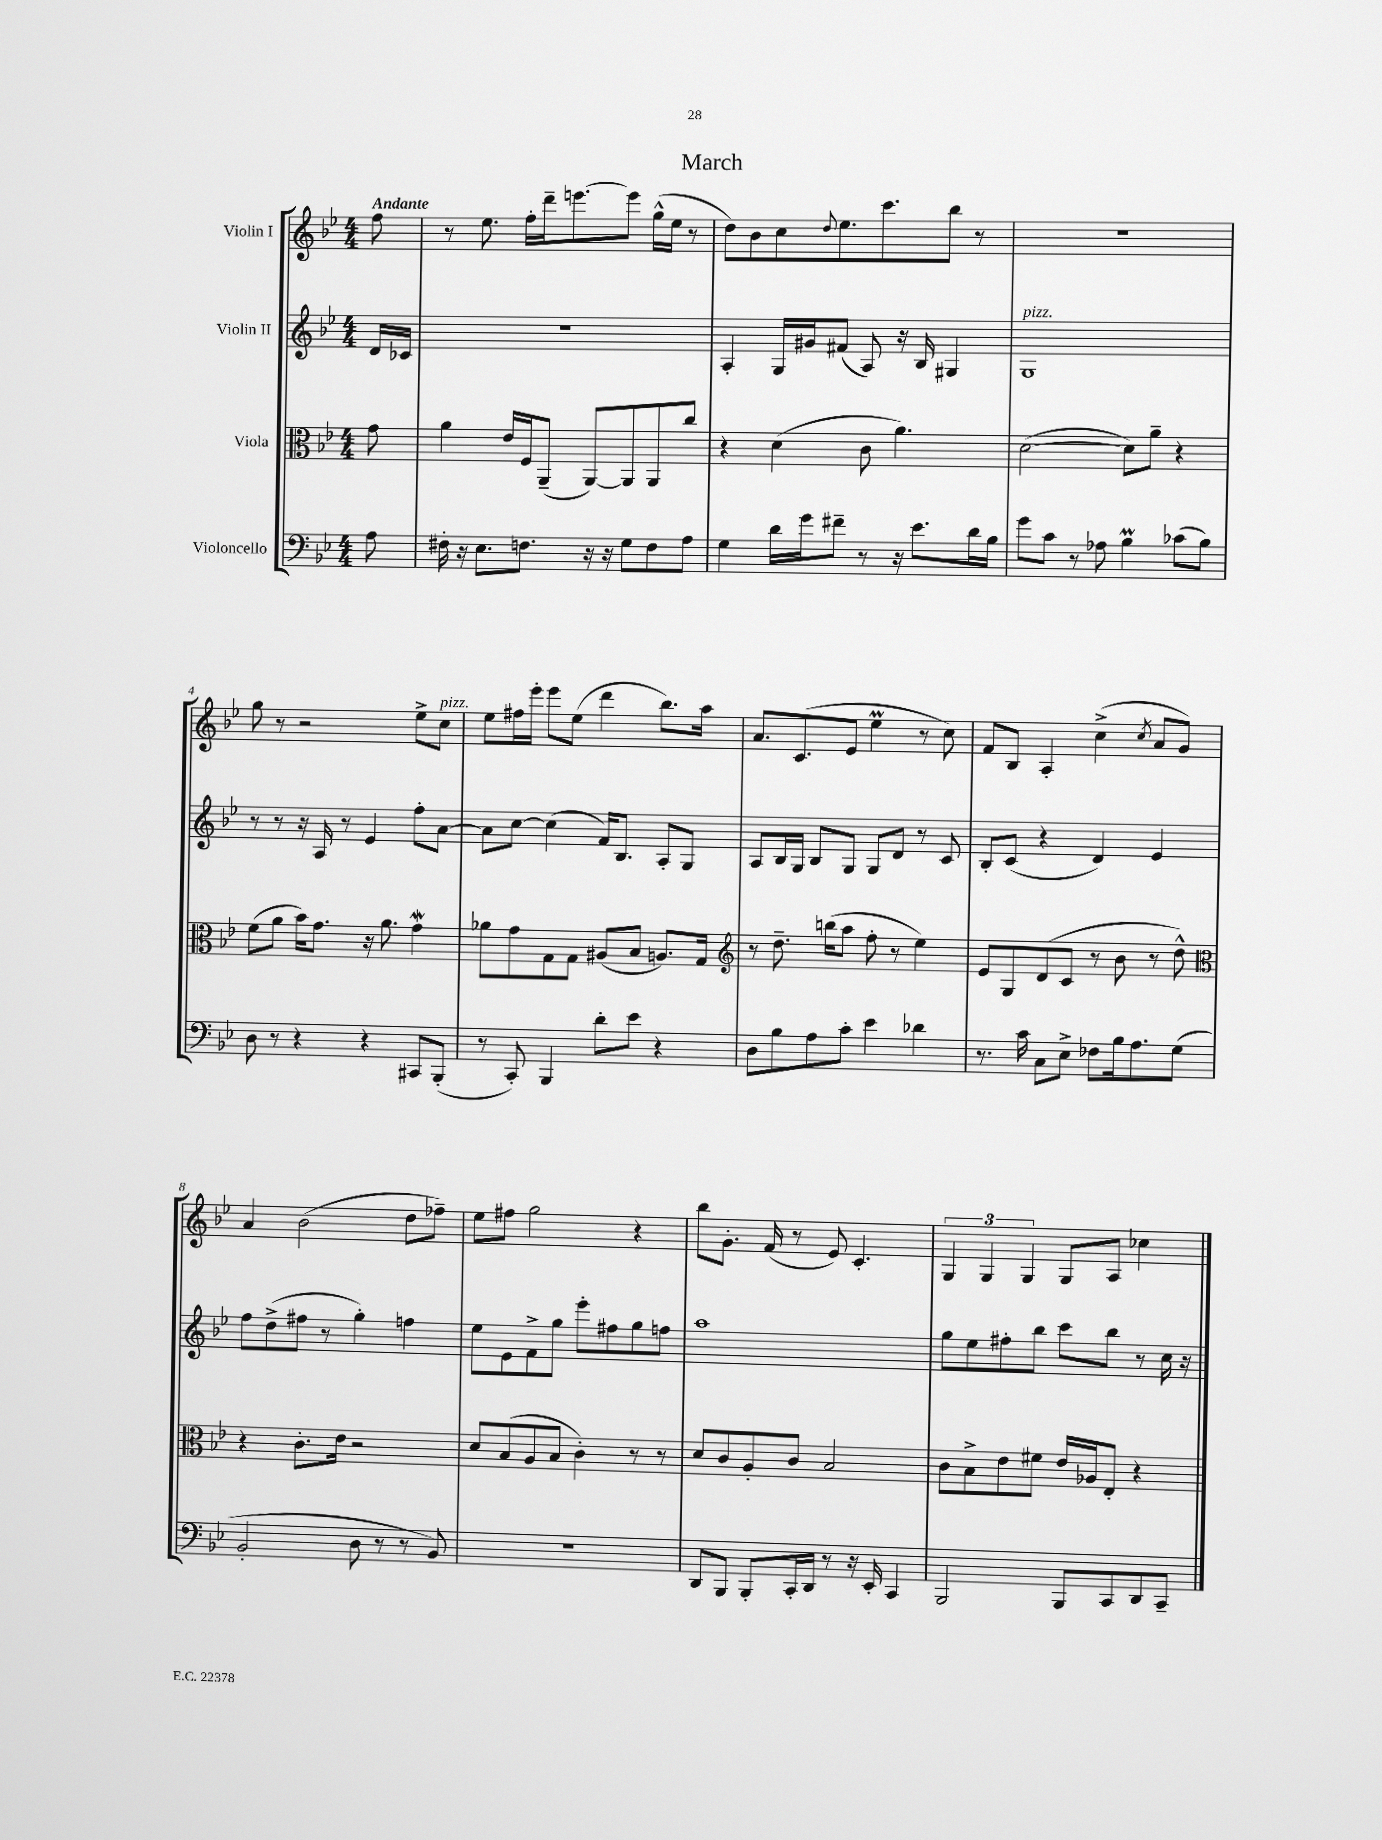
\header { title = "March" }
<<
\new StaffGroup <<
\new Staff = "s0" \with { instrumentName = "Violin I" } {
    \clef treble \key bes \major \numericTimeSignature \time 4/4 \partial 8 \tempo "Andante"
    f''8 |
    r8 ees''8. f''16-. d'''16-- e'''8.~ e'''8 g''16-^( ees''16 r8 |
    d''8) bes'8 c''8 \appoggiatura { d''8 } ees''8. c'''8. bes''8 r8 |
    R1 |
    g''8 r8 r2 ees''8-> c''8^\markup { \italic "pizz." } |
    ees''8 fis''16 ees'''16-. ees'''8 ees''8( d'''4 bes''8.) a''16 |
    a'8. c'8.( ees'8 ees''4\prall r8 c''8) |
    f'8 bes8 a4-. c''4->( \acciaccatura { c''8 } a'8 g'8) |
    a'4 bes'2( d''8 fes''8--) |
    ees''8 fis''8 g''2 r4 |
    bes''8 g'8.-. f'16( r8 ees'8) c'4.-. |
    \tuplet 3/2 { g4 g4 g4 } g8 a8 ces''4 \bar "|." |
}
\new Staff = "s1" \with { instrumentName = "Violin II" } {
    \clef treble \key bes \major \numericTimeSignature \time 4/4 \partial 8
    d'16 ces'16 |
    r1 |
    a4-. g16 gis'16 fis'8( a8) r16 bes16 gis4 |
    g1^\markup { \italic "pizz." } |
    r8 r8 r16 a16 r8 ees'4 f''8-. a'8~ |
    a'8 c''8~ c''4( f'16) bes8. a8-. g8 |
    a8 bes16 g16 bes8 g8 g8 d'8 r8 c'8 |
    bes8-. c'8( r4 d'4) ees'4 |
    f''8 d''8->( fis''8 r8 g''4-.) f''4 |
    ees''8 ees'8 f'8-> g''8 ees'''8-. fis''8 g''8 f''8 |
    a''1 |
    g''8 ees''8 fis''8-. bes''8 c'''8 bes''8 r8 c''16 r16 \bar "|." |
}
\new Staff = "s2" \with { instrumentName = "Viola" } {
    \clef alto \key bes \major \numericTimeSignature \time 4/4 \partial 8
    g'8 |
    a'4 ees'16 f16 a,8--( a,8~) a,8 a,8 c''8 |
    r4 d'4( c'8 a'4.) |
    d'2~( d'8) a'8-- r4 |
    f'8( a'8 bes'16) g'8. r16 a'8. g'4\mordent |
    aes'8 g'8 g8 g8 ais8( bes8 a8.) g16 |
    \clef treble r8 d''8.-- b''16( a''8 f''8-. r8 ees''4) |
    ees'8 g8 d'8( c'8 r8 bes'8 r8 d''8-^) |
    \clef alto r4 c'8.-. ees'16 r2 |
    d'8 bes8( a8 bes8 c'4-.) r8 r8 |
    d'8 c'8 a8-. c'8 bes2 |
    c'8 bes8-> ees'8 fis'8 ees'16 aes16 ees8-. r4 \bar "|." |
}
\new Staff = "s3" \with { instrumentName = "Violoncello" } {
    \clef bass \key bes \major \numericTimeSignature \time 4/4 \partial 8
    a8 |
    fis16-. r16 ees8. f8. r16 r16 g8 f8 a8 |
    g4 d'16 g'16 fis'8-- r8 r16 ees'8. d'16 bes16 |
    g'8 c'8 r8 aes8 bes4\prall ces'8( bes8) |
    d8 r8 r4 r4 cis,8 bes,,8-.( |
    r8 c,8-.) bes,,4 d'8-. ees'8 r4 |
    d8 bes8 a8 c'8-. ees'4 des'4 |
    r8. c'16 c8 ees8-> fes8 bes16 a8. g8( |
    bes,2-. d8 r8 r8 bes,8) |
    R1 |
    d,8 bes,,8 bes,,8-. c,16-. d,16 r8 r16 ees,16-. c,4 |
    bes,,2 bes,,8 c,8 d,8 c,8-- \bar "|." |
}
>>
>>
